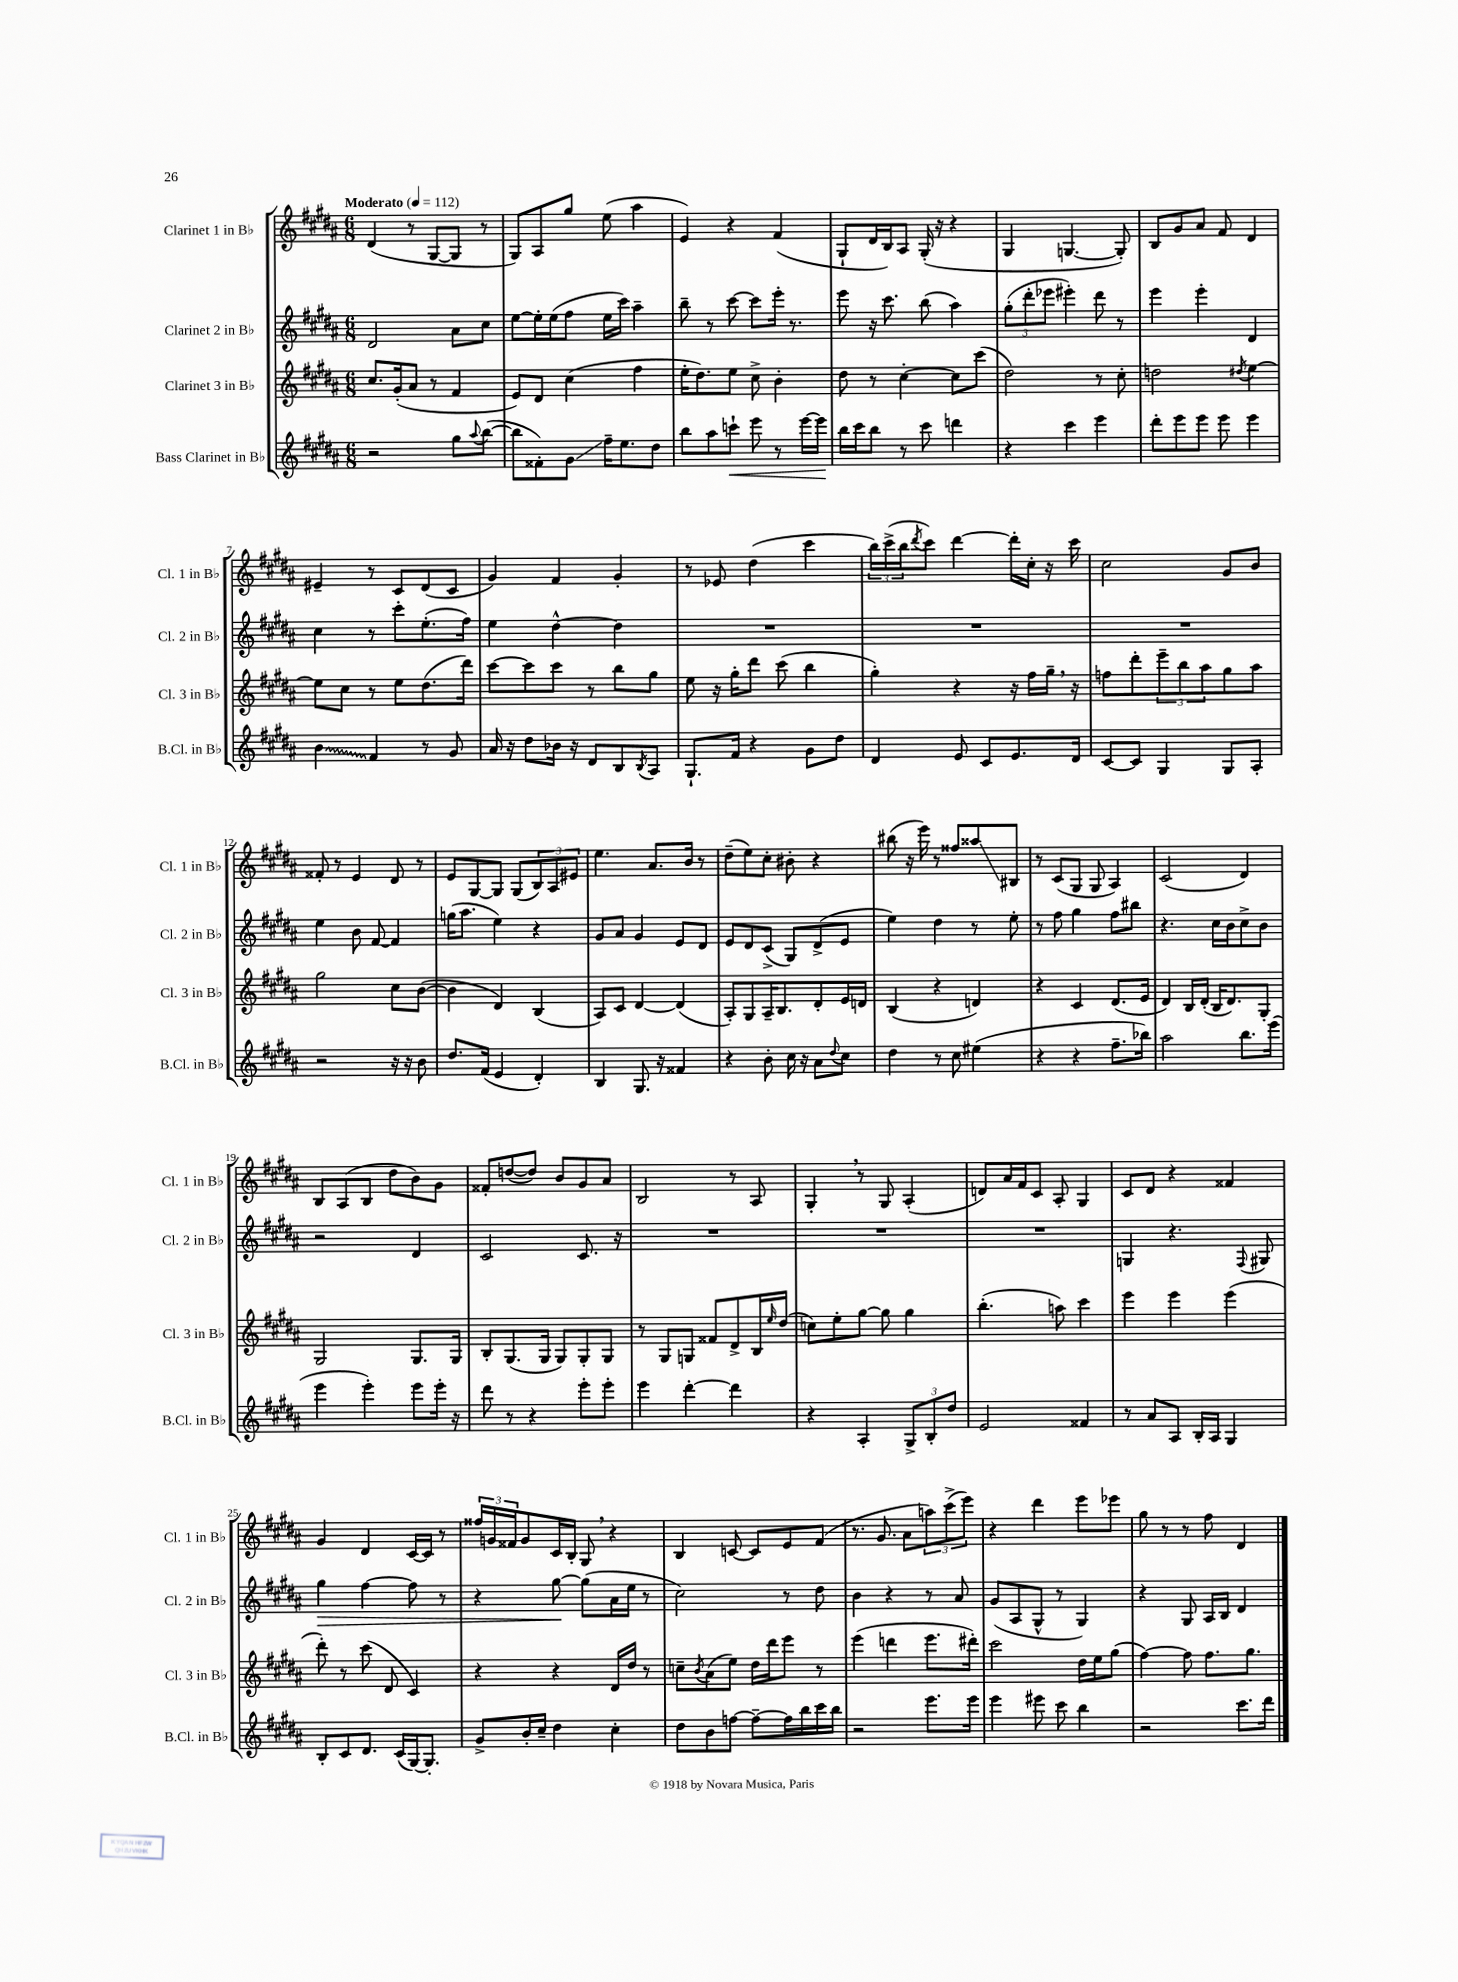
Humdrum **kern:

**kern	**kern	**kern	**kern
*staff4	*staff3	*staff2	*staff1
*clefG2	*clefG2	*clefG2	*clefG2
*k[f#c#g#d#a#]	*k[f#c#g#d#a#]	*k[f#c#g#d#a#]	*k[f#c#g#d#a#]
*M6/8	*M6/8	*M6/8	*M6/8
*MM112	*MM112	*MM112	*MM112
2r	8.cc#	2d#	(4d#
.	(16g#'	.	.
.	8a#	.	8r
.	8r	.	[8G#
8gg#	4f#	8a#	8G#]
8qqaa#	.	.	.
([8bb	.	8cc#	8r
=	=	=	=
8bb]	8e)	[8ee	8G#)
8f##')	8d#	16ee']	8A#
.	.	(16ee	.
8g#	(4cc#	8ff#	8gg#
16ff#~	.	16ee	(8ee
8.ee	.	16ccc#)	.
.	4ff#	4aa#~	4aa#
8dd#	.	.	.
=	=	=	=
8bb	16ee'	8bb~	4e)
.	8.dd#)	.	.
8aa#	.	8r	.
8ccc`	8ee	[8ccc#	4r
8eee	8cc#^	8ccc#]	.
8r	4b'	16eee'	(4f#
.	.	8.r	.
[16eee	.	.	.
16eee]	.	.	.
=	=	=	=
16bb	8dd#	8eee	8G#`
16ccc#	.	.	.
8bb	8r	16r	16d#
.	.	8.ccc#	16B)
8r	[4cc#'	.	8A#
8ccc#	.	(8bb	(16G#'
.	.	.	16r
4ddd	8cc#]	4aa#)	4r
.	(8ccc#	.	.
=	=	=	=
4r	2dd#)	(12gg#'	4G#
.	.	12ddd#'	.
.	.	12eee-	.
4ccc#	.	4eee#')	[4.G
4eee	8r	8ddd#	.
.	8cc#'	8r	8G'])
=	=	=	=
8ddd#'	2dd	4eee	8B
8eee	.	.	8g#
8eee	.	4eee'	8a#
8eee	.	.	8f#
.	8qdd#	.	.
4eee	[4ee	4d#	4d#
=	=	=	=
4b	8ee]	4cc#	4e#~
.	8cc#	.	.
4f#	8r	8r	8r
.	8ee	8ccc#'	8c#
8r	(8.dd#	(8.ee'	(8d#
8g#	.	.	8c#
.	16ddd#)	16ff#)	.
=	=	=	=
16a#	[8ccc#	4ee	4g#)
16r	.	.	.
8dd#	8ccc#]	.	.
16b-	8ccc#	[4dd#^^	4f#
16r	.	.	.
8d#	8r	.	.
8B	8bb	4dd#]	4g#'
8qB	.	.	.
8A#	8gg#	.	.
=	=	=	=
8.G#`	8ee	2.r	8r
.	16r	.	8e-
16f#	16gg#'	.	.
4r	8ddd#	.	(4dd#
.	(8ccc#	.	.
8g#	4bb	.	4ccc#
8dd#	.	.	.
=	=	=	=
4d#	4gg#')	2.r	24bb)
.	.	.	(24ccc#^
.	.	.	24bb
.	.	.	8qddd#
.	.	.	8ccc#)
8e	4r	.	[4ddd#
8c#	.	.	.
8.e	16r	.	16ddd#']
.	16ff#	.	16cc#'
.	16gg#~	.	16r
16d#	16r	.	16ccc#
=	=	=	=
[8c#	8ff	2.r	2cc#
8c#]	8ddd#'	.	.
4G#	12eee~	.	.
.	12bb	.	.
.	12aa#	.	.
8G#	8gg#	.	8g#
8A#'	8aa#	.	8b
=	=	=	=
2r	2gg#	4ee	8f##'
.	.	.	8r
.	.	8b	4e
.	.	[8f#	.
16r	8cc#	4f#]	8d#
16r	.	.	.
8b	([8b	.	8r
=	=	=	=
8.dd#	4b]	(16gg	8e
.	.	8.aa#	.
.	.	.	[8G#
(16f#	.	.	.
4e	4d#)	4ee)	8G#]
.	.	.	(8G#
4d#')	(4B	4r	12B)
.	.	.	12A#
.	.	.	12e#
=	=	=	=
4B	8A#)	8g#	4.ee
.	8c#	8a#	.
8.G#	[4d#	4g#	.
.	.	.	8.a#
16r	.	.	.
4f##	(4d#]	8e	.
.	.	.	16b
.	.	8d#	8r
=	=	=	=
4r	8A#')	8e	(8dd#~
.	8G#	8d#	8ee)
8b'	16A#~	(8c#^	8cc#'
.	8.B	.	.
16cc#	.	8G#)	8b#'
16r	.	.	.
8a#	8d#'	(8d#^	4r
8qqdd#	.	.	.
8cc#	16e	8e	.
.	16d	.	.
=	=	=	=
4dd#	(4B	4ee)	(8bb#
.	.	.	16r
.	.	.	16eee)
8r	4r	4dd#	8r
8cc#	.	.	8ff##
(4ee#	4d)	8r	8aa##
.	.	8ee'	8B#
=	=	=	=
4r	4r	8r	8r
.	.	8ff#	(8c#
4r	4c#	4gg#	8G#
.	.	.	8G#
8.ff#~	(8.d#	8ff#	4A#)
.	.	8bb#	.
16bb-)	16e	.	.
=	=	=	=
2aa#	4d#)	4.r	(2c#
.	16B	.	.
.	(16d#'	.	.
.	16B	16cc#	.
.	8.d#)	16b	.
8.bb	.	8cc#^	4d#)
.	8G#'	8b	.
(16eee	.	.	.
=	=	=	=
4eee	2G#	2r	8B
.	.	.	(8A#
4eee')	.	.	8B
.	.	.	8dd#
8eee	8.G#	4d#	8b)
16eee'	.	.	8g#
16r	16G#	.	.
=	=	=	=
8ddd#	8B'	2c#	8f##'
8r	(8.G#	.	([8dd
4r	.	.	8dd])
.	16G#	.	.
.	8G#)	.	8b
8eee'	8G#'	8.c#	8g#
8eee'	8G#	.	8a#
.	.	16r	.
=	=	=	=
4eee	8r	2.r	2B
.	8G#	.	.
[4ddd#'	8G	.	.
.	8f##	.	.
4ddd#]	8d#^	.	8r
.	16B	.	8A#
.	16qqee	.	.
.	(16dd#	.	.
=	=	=	=
4r	8cc)	2.r	4G#'
.	8ee'	.	.
4A#'	[8gg#	.	8r
.	8gg#]	.	8G#
12G#^	4gg#	.	(4A#'
12B'	.	.	.
12dd#	.	.	.
=	=	=	=
2e	(4.bb'	2.r	8d)
.	.	.	16a#
.	.	.	16f#
.	.	.	8c#
.	8aa)	.	8A#'
4f##	4ccc#	.	4G#
=	=	=	=
8r	4eee	4G	8c#
8a#	.	.	8d#
8A#	4eee	4.r	4r
16B'	.	.	.
16A#	.	.	.
4G#	(4eee	.	4f##
.	.	8qqF#	.
.	.	8G#	.
=	=	=	=
8B'	8ddd#')	4gg#	4g#
8c#	8r	.	.
8.d#	(8ccc#	[4ff#	4d#
.	8d#	.	.
(16c#	.	.	.
[16G#)	4c#)	8ff#]	[16c#
8.G#']	.	.	16c#]
.	.	8r	8r
=	=	=	=
8g#^	4r	4r	24ff##
.	.	.	24g
.	.	.	24f##
16b'	.	.	8g
16cc#~	.	.	.
4dd#	4r	[8gg#	16c#
.	.	.	16B'
.	.	(8gg#]	8G#
4cc#'	16d#	16a#	4r
.	16dd#	16ee	.
.	8r	8r	.
=	=	=	=
8dd#	8cc~	2cc#)	4B
.	8qb	.	.
8b	(8a#	.	.
[8ff	8ee)	.	[8c
8ff~_	16dd#	.	8c]
.	16ddd#	.	.
16ff]	8eee	8r	8e
16bb	.	.	.
16ccc#	8r	8dd#	(8f#
16bb	.	.	.
=	=	=	=
2r	(4eee	4b	8.r
.	.	.	8.g#
.	4ddd	4r	.
.	.	.	8a#
8.eee	8.eee	8r	12aa)
.	.	.	(12ccc#^
.	.	8a#	.
.	.	.	12eee)
16eee	16ddd#')	.	.
=	=	=	=
4eee	2ccc#	(8g#	4r
.	.	8A#	.
8eee#	.	8G#^^	4ddd#
8ccc#	.	8r	.
4bb	16dd#	4G#)	8eee
.	16ee	.	.
.	(8gg#	.	8eee-
=	=	=	=
2r	[4ff#)	4r	8gg#
.	.	.	8r
.	8ff#]	8G#	8r
.	8.ff#	16A#	8ff#
.	.	16B	.
8.ccc#	.	4d#	4d#
.	8.gg#	.	.
16ddd#	.	.	.
==	==	==	==
*-	*-	*-	*-
